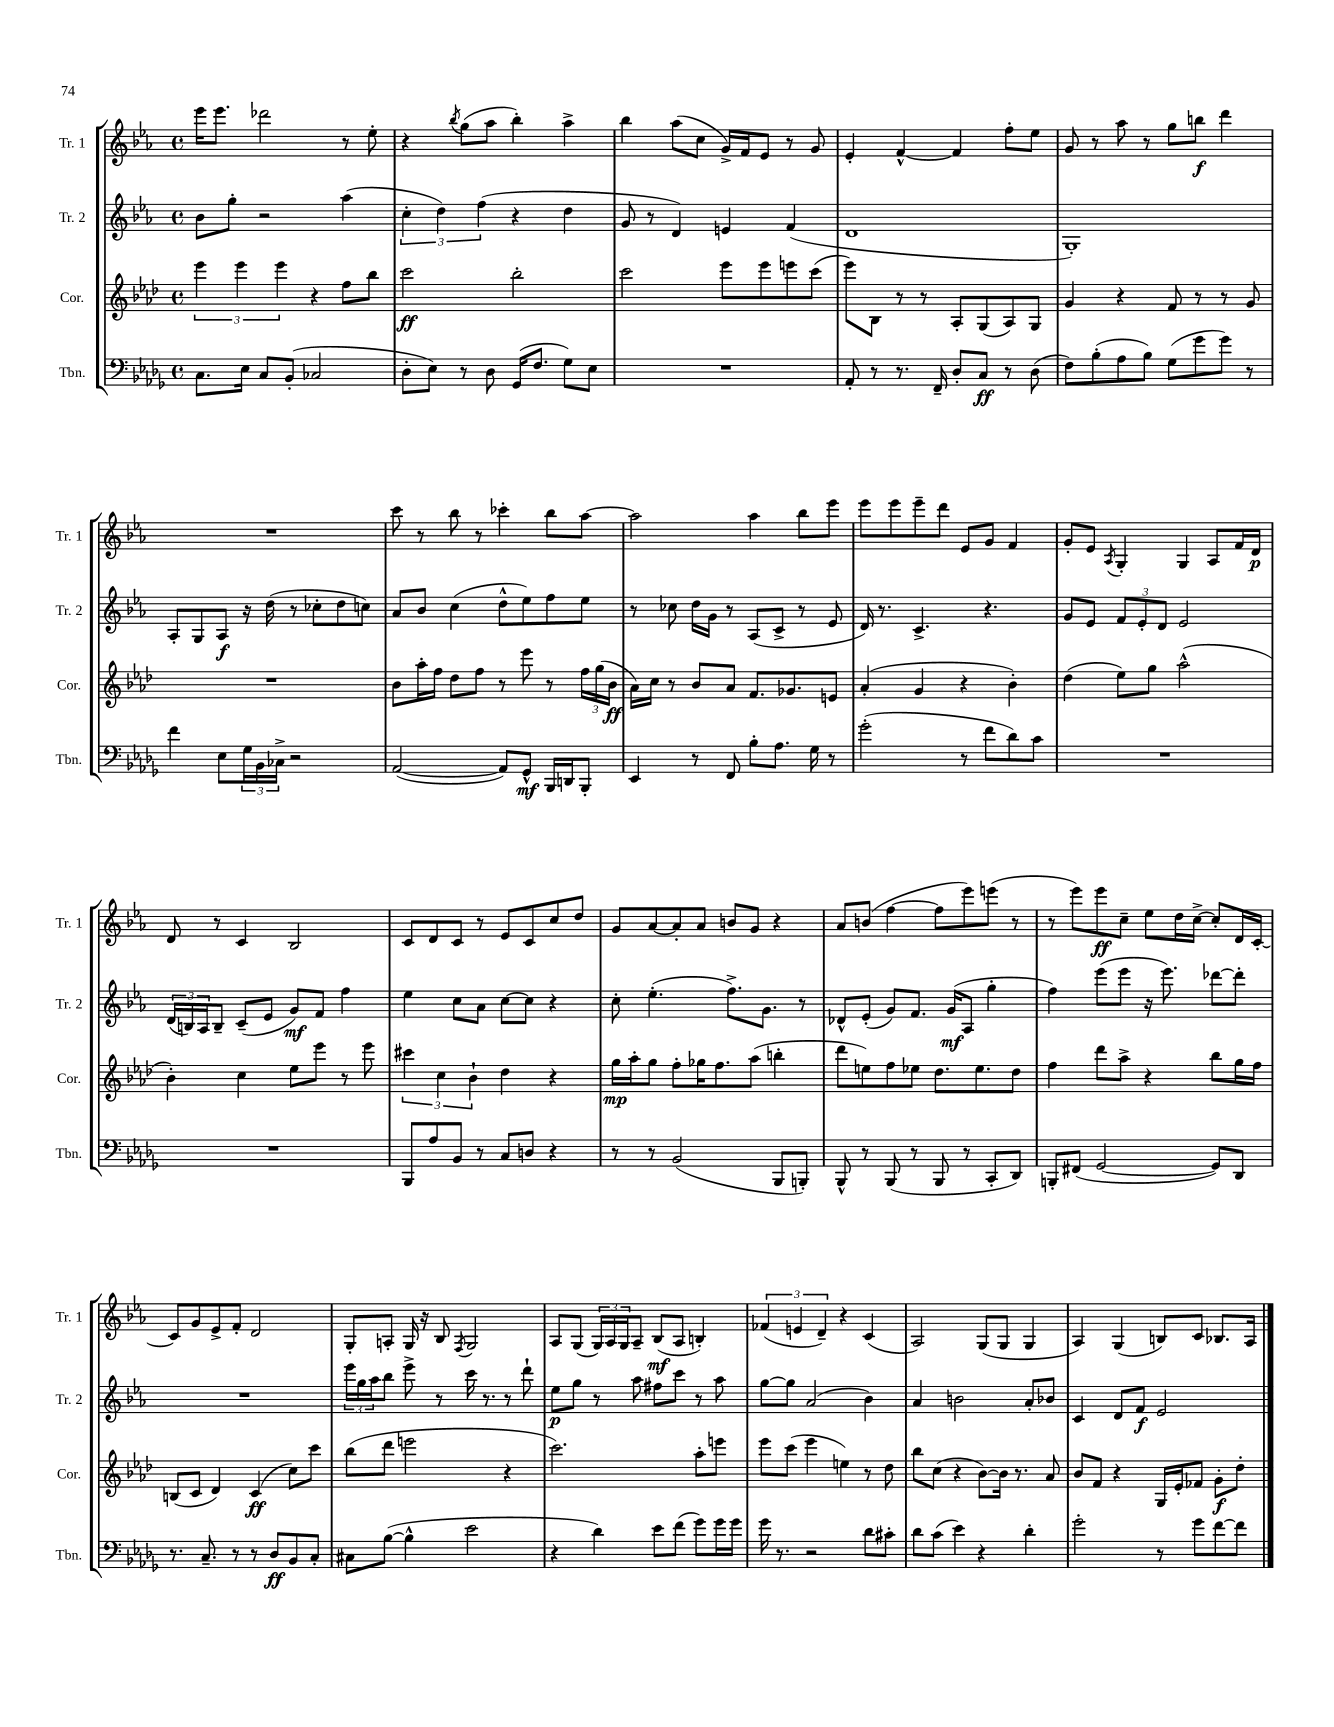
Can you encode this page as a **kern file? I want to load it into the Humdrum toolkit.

**kern	**kern	**kern	**kern
*staff4	*staff3	*staff2	*staff1
*clefF4	*clefG2	*clefG2	*clefG2
*k[b-e-a-d-g-]	*k[b-e-a-d-]	*k[b-e-a-]	*k[b-e-a-]
*M4/4	*M4/4	*M4/4	*M4/4
*met(c)	*met(c)	*met(c)	*met(c)
8.C\L	6eee-\	8b-\L	16eee-\LK
.	.	.	8.eee-\J
.	.	8gg'\J	.
.	6eee-\	.	.
16E-\Jk	.	.	.
8C/L	.	2r	2ddd-\
.	6eee-\	.	.
(8BB-'/J	.	.	.
2C-/	4r	.	.
.	8ff\L	(4aa-\	8r
.	8bb-\J	.	8ee-'\
=	=	=	=
8D-'\L	2ccc\	6cc'\	4r
8E-\J)	.	.	.
.	.	6dd\)	.
.	.	.	8qbb-/
8r	.	.	(8gg\L
.	.	(6ff\	.
8D-\	.	.	8aa-\J
(16GG-/LK	2bb-'\	4r	4bb-'\)
8.F/J	.	.	.
8G-\L)	.	4dd\	4aa-^\
8E-\J	.	.	.
=	=	=	=
1r	2ccc\	8g/	4bb-\
.	.	8r	.
.	.	4d/)	(8aa-\L
.	.	.	8cc\J
.	8eee-\L	4e/	16g^/LL)
.	.	.	16f/J
.	8eee-\	.	8e-/J
.	8eee\	(4f/	8r
.	(8ccc\J	.	8g/
=	=	=	=
8AA-'/	8eee-\L)	1d	4e-'/
8r	8B-\J	.	.
8.r	8r	.	[4f^^/
.	8r	.	.
16FF~/	.	.	.
8D-'/L	8A-'/L	.	4f/]
8C/J	(8G/	.	.
8r	8A-/)	.	8ff'\L
(8D-\	8G/J	.	8ee-\J
=	=	=	=
8F\L)	4g/	1G')	8g/
(8B-'\	.	.	8r
8A-\	4r	.	8aa-\
8B-\J)	.	.	8r
(8G-\L	8f/	.	8gg\L
8g-\	8r	.	8bb\J
8g-\J)	8r	.	4ddd\
8r	8g/	.	.
=	=	=	=
4f\	1r	8A-'/L	1r
.	.	8G/	.
8E-\L	.	8A-/J	.
24G-\L	.	16r	.
24BB-\	.	.	.
.	.	(16dd\	.
24C-^\JJ	.	.	.
2r	.	8r	.
.	.	8cc-'\L	.
.	.	8dd\	.
.	.	8cc\J)	.
=	=	=	=
([2AA-/	8b-\L	8a-/L	8ccc\
.	16aa-'\L	8b-/J	8r
.	16ff\JJ	.	.
.	8dd-\L	(4cc\	8bb-\
.	8ff\J	.	8r
8AA-/]L)	8r	8dd^^\L	4ccc-'\
8GG-^^/J	8eee-\	8ee-\)	.
16BBB-/LL	8r	8ff\	8bb-\L
16DD/J	.	.	.
8BBB-'/J	24ff\LL	8ee-\J	[8aa-\J
.	(24gg\	.	.
.	24b-\JJ	.	.
=	=	=	=
4EE-/	16a-\LL)	8r	2aa-\]
.	16cc\JJ	.	.
.	8r	8cc-\	.
8r	8b-/L	16dd\LL	.
.	.	16g\JJ	.
8FF/	8a-/J	8r	.
8B-'\L	8.f/L	(8A-/L	4aa-\
8.A-\J	.	8c^/J	.
.	8.g-/	.	.
.	.	8r	8bb-\L
16G-\	.	.	.
8r	8e/J	8e-/	8eee-\J
=	=	=	=
(2g-'\	(4a-'/	16d/)	8eee-\L
.	.	8.r	.
.	.	.	8eee-\
.	4g/	4.c^/	8eee-~\
.	.	.	8ddd\J
8r	4r	.	8e-/L
8f\L	.	4.r	8g/J
8d-\)	4b-'\)	.	4f/
8c\J	.	.	.
=	=	=	=
1r	(4dd-\	8g/L	8g'/L
.	.	8e-/J	8e-/J
.	.	.	8qA-/
.	8ee-\L)	12f/L	4G'/
.	.	12e-'/	.
.	8gg\J	.	.
.	.	12d/J	.
.	(2aa-^^\	2e-/	4G/
.	.	.	8A-/L
.	.	.	16f/L
.	.	.	16d/JJ
=	=	=	=
1r	4b-'\)	(24d/LL	8d/
.	.	24B/)	.
.	.	24A-/J	.
.	.	8B~/J	8r
.	4cc\	(8c~/L	4c/
.	.	8e-/J	.
.	8ee-\L	8g/L)	2B-/
.	8eee-\J	8f/J	.
.	8r	4ff\	.
.	8eee-\	.	.
=	=	=	=
8BBB-/L	6ccc#\	4ee-\	8c/L
8A-/	.	.	8d/
.	6cc\	.	.
8BB-/J	.	8cc\L	8c/J
.	6b-`\	.	.
8r	.	8a-\J	8r
8C/L	4dd-\	[8cc\L	8e-/L
8D/J	.	8cc\]J	8c/
4r	4r	4r	8cc/
.	.	.	8dd/J
=	=	=	=
8r	16gg\LL	8cc'\	8g/L
.	16aa-'\J	.	.
8r	8gg\J	(4.ee-'\	[8a-/
(2BB-/	8ff'\L	.	8a-'/]
.	16gg-\K	.	8a-/J
.	8.ff\	.	.
.	.	8.ff^\L)	8b/L
.	(8aa-\J	.	8g/J
.	.	8.g\J	.
8BBB-/L	4bb'\	.	4r
8BBB'/J)	.	8r	.
=	=	=	=
8BBB-^^/	8ddd-\L	8d-^^/L	8a-/L
8r	8ee\)	(8e-'/J	(8b/J
(8BBB-/	8ff\	8g/L)	[4ff\
8r	8ee-\J	8.f/J	.
8BBB-/	8.dd-\L	.	8ff\]L
.	.	(16g/LK	.
8r	.	8A-/J	8eee-\)
.	8.ee-\	.	.
8CC'/L	.	4gg'\	(8eee\J
8DD-/J)	8dd-\J	.	8r
=	=	=	=
8BBB'/L	4ff\	4ff\)	8r
(8FF#/J	.	.	8eee-\L)
[2GG-/	8ddd-\L	(8eee-\L	8eee-\
.	8aa-^\J	8eee-\J	8cc~\J
.	4r	16r	8ee-\L
.	.	8.eee-\)	.
.	.	.	16dd\L
.	.	.	[16cc^\JJ
8GG-/]L)	8bb-\L	[8ddd-\L	8cc'/]L
8DD-/J	16gg\L	8ddd-'\]J	16d/L
.	16ff\JJ	.	[16c'/JJ
=	=	=	=
8.r	(8B/L	1r	8c/]L
.	8c/J	.	8g/
8.C~/	.	.	.
.	4d-/)	.	8e-^/
8r	.	.	8f'/J
8r	(4c/	.	2d/
8D-/L	.	.	.
8BB-/	8cc\L)	.	.
8C'/J	8ccc\J	.	.
=	=	=	=
8C#\L	(8bb-\L	24eee-\LL	8G'/L
.	.	24gg\	.
.	.	24aa-\J	.
([8B-\J	8ddd-\J	8bb-\J	8A'/J
4B-^^\]	2eee\	8eee-^\	16G/
.	.	.	16r
.	.	8r	8B-/
.	.	.	8qF/
2e-\	.	16ccc\	2G/
.	.	8.r	.
.	4r	8r	.
.	.	8ddd`\	.
=	=	=	=
4r	2.ccc\)	8ee-\L	8A-/L
.	.	8gg\J	(8G/J
4d-\)	.	8r	24G/LL)
.	.	.	24A-/
.	.	.	24G/J
.	.	8aa-\	8A-~/J
8e-\L	.	8ff#\L	(8B-/L
(8f\J	.	8ccc\J	8A-/J
8g-\L)	8aa-'\L	8r	4B'/)
16g-\L	8eee\J	8aa-\	.
16g-\JJ	.	.	.
=	=	=	=
16g-\	8eee-\L	[8gg\L	(6f-/
8.r	.	.	.
.	(8ccc\J	8gg\]J	.
.	.	.	6e/
2r	4eee-\	(2a-/	.
.	.	.	6d~/)
.	4ee\)	.	4r
8d-\L	8r	4b-\)	(4c/
8c#'\J	8dd-\	.	.
=	=	=	=
8d-\L	8bb-\L	4a-/	2A-/)
(8c\J	(8cc\J	.	.
4e-\)	4r	2b\	.
4r	[8b-\L)	.	(8G/L
.	16b-\]Jk	.	8G/J
.	8.r	.	.
4d-'\	.	8a-'/L	4G/
.	8a-/	8b-/J	.
=	=	=	=
2g-'\	8b-/L	4c/	4A-/)
.	8f/J	.	.
.	4r	8d/L	(4G/
.	.	8f/J	.
8r	16G/LL	2e-/	8B/L)
.	16e-'/J	.	.
8g-\L	8f-/J	.	8c/J
[8f\	8g'\L	.	8.B-/L
8f\]J	8dd-'\J	.	.
.	.	.	16A-/Jk
==	==	==	==
*-	*-	*-	*-
